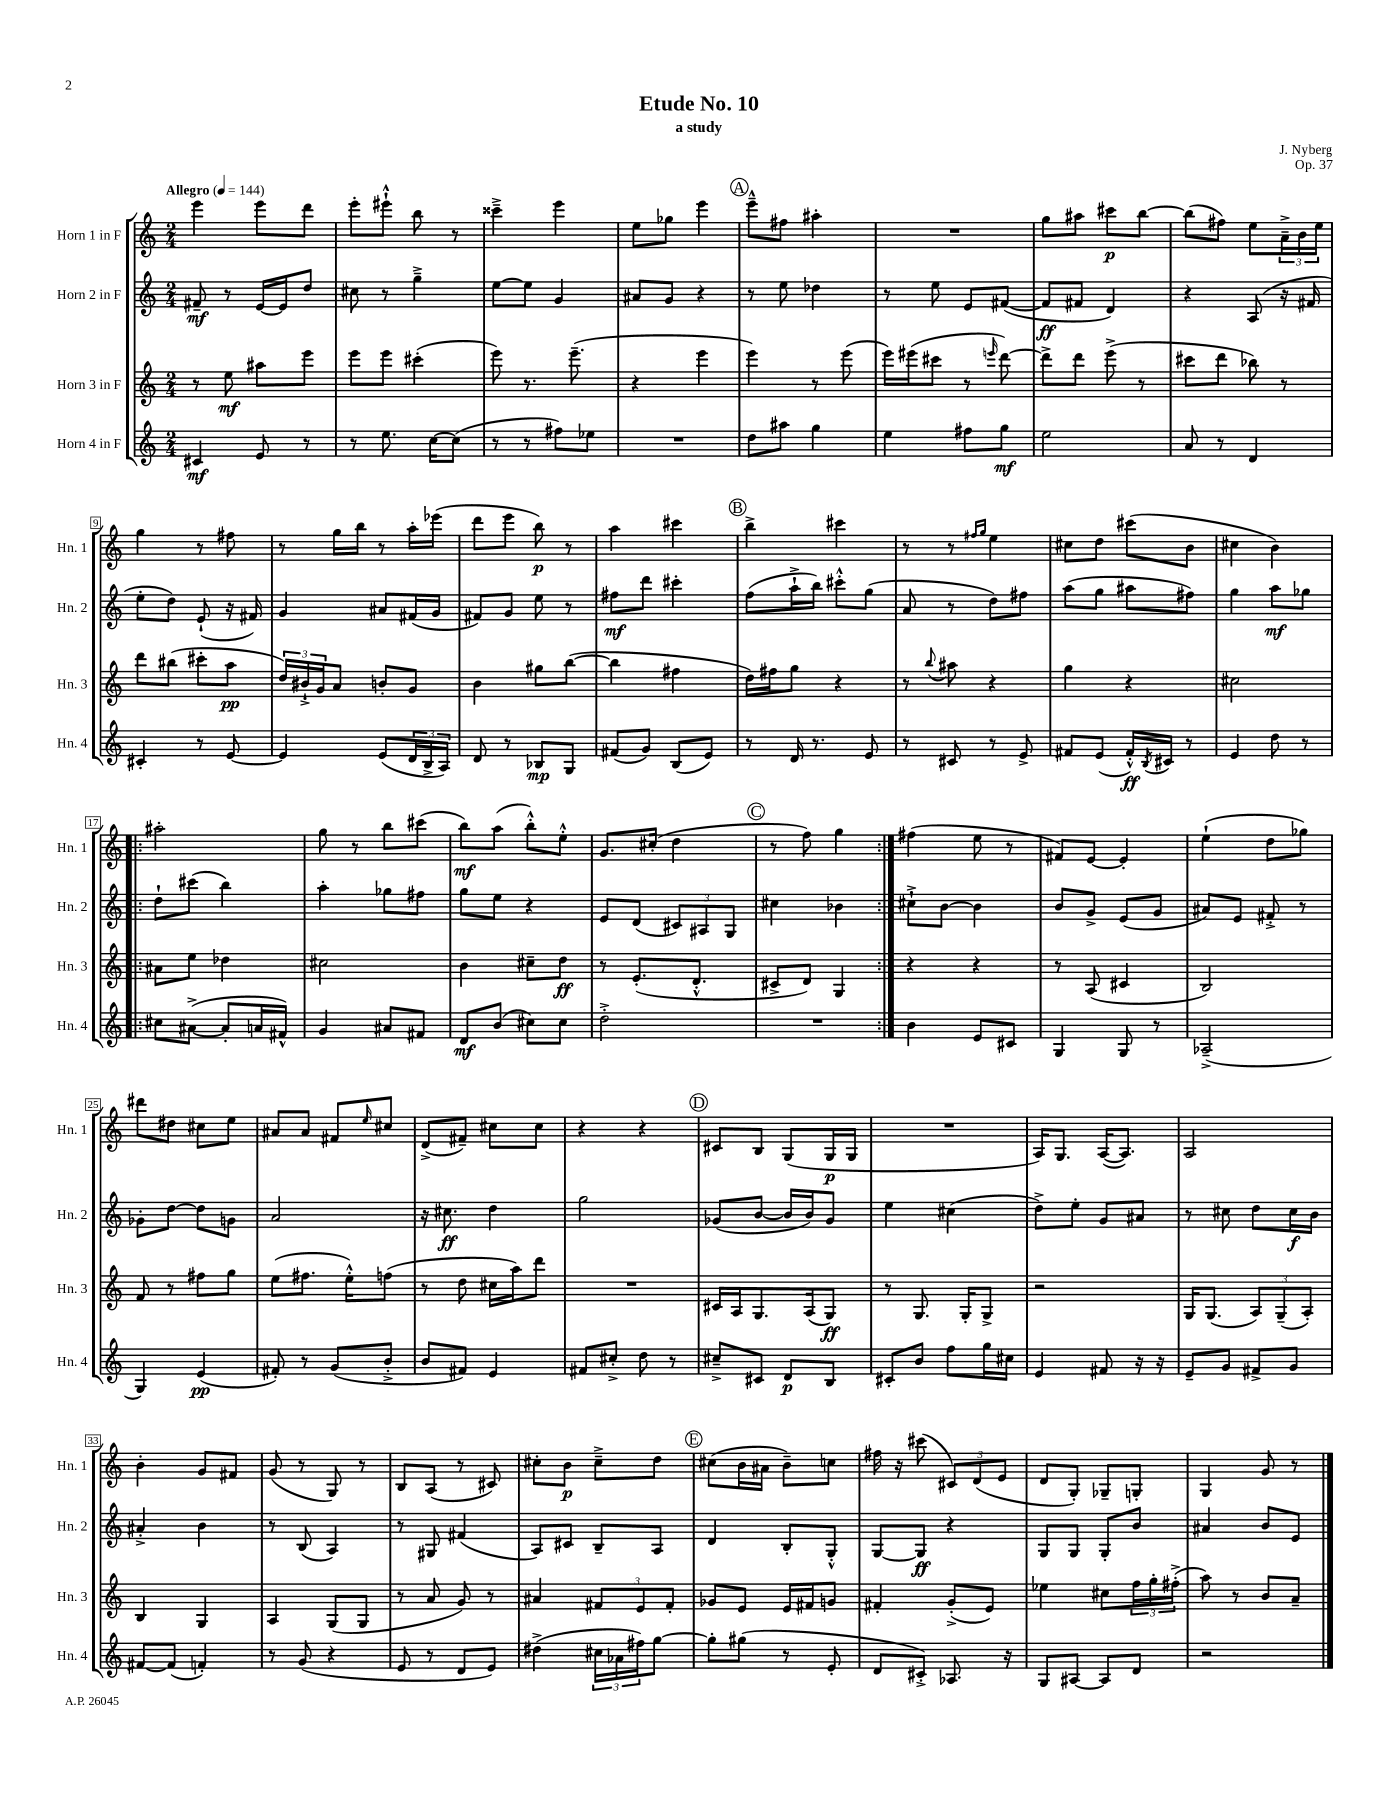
\header { title = "Etude No. 10" composer = "J. Nyberg" subtitle = "a study" opus = "Op. 37" }
<<
\new StaffGroup <<
\new Staff = "s0" \with { instrumentName = "Horn 1 in F" shortInstrumentName = "Hn. 1" } {
    \clef treble \key c \major \numericTimeSignature \time 2/4 \tempo "Allegro" 4 = 144
    e'''4 e'''8 d'''8 |
    e'''8-. eis'''8-!-^ b''8 r8 |
    cisis'''4---> e'''4 |
    e''8 ges''8 e'''4 |
    \mark \markup { \circle "A" } e'''8---^ fis''8 ais''4-. |
    R2 |
    g''8 ais''8 cis'''8\p b''8~ |
    b''8( fis''8) e''8 \tuplet 3/2 { a'16---> b'16 e''16 } |
    g''4 r8 fis''8 |
    r8 g''16 b''16 r8 a''16-. ees'''16( |
    d'''8 e'''8 b''8\p) r8 |
    a''4 cis'''4 |
    \mark \markup { \circle "B" } b''4-> cis'''4 |
    r8 r8 \grace { fis''16 g''16 } e''4 |
    cis''8 d''8 cis'''8( b'8 |
    cis''4 b'4) |
    \repeat volta 2 { ais''2-. |
    g''8 r8 b''8 cis'''8( |
    b''8\mf) a''8( b''8-.-^) e''8-.-^ |
    g'8. cis''16-.( d''4 |
    \mark \markup { \circle "C" } r8 f''8) g''4 | }
    fis''4( e''8 r8 |
    fis'8) e'8~ e'4-. |
    e''4-!( d''8 ges''8) |
    dis'''8 dis''8 cis''8 e''8 |
    ais'8 ais'8 fis'8 \grace { e''16 } cis''8 |
    d'8->( fis'8--) cis''8 cis''8 |
    r4 r4 |
    \mark \markup { \circle "D" } cis'8 b8 g8( g16\p g16 |
    R2 |
    a16) g8. a16~( a8.) |
    a2 |
    b'4-. g'8 fis'8 |
    g'8( r8 g8) r8 |
    b8 a8( r8 cis'8) |
    cis''8-. b'8\p cis''8---> d''8 |
    \mark \markup { \circle "E" } cis''8( b'16 ais'16 b'8--) c''8 |
    fis''16 r16 cis'''8( \tuplet 3/2 { cis'8) d'8( e'8 } |
    d'8 g8-.) ges8-- g8-. |
    g4 g'8 r8 \bar "|." |
}
\new Staff = "s1" \with { instrumentName = "Horn 2 in F" shortInstrumentName = "Hn. 2" } {
    \clef treble \key c \major \numericTimeSignature \time 2/4
    fis'8--\mf r8 e'16~ e'16 d''8 |
    cis''8 r8 g''4---> |
    e''8~ e''8 g'4 |
    ais'8 g'8 r4 |
    \mark \markup { \circle "A" } r8 e''8 des''4 |
    r8 e''8 e'8 fis'8~( |
    fis'8\ff fis'8 d'4) |
    r4 a8( r16 fis'16 |
    e''8-. d''8) e'8-!( r16 fis'16) |
    g'4 ais'8 fis'16( g'16 |
    fis'8) g'8 e''8 r8 |
    fis''8\mf d'''8 cis'''4-. |
    \mark \markup { \circle "B" } f''8( a''16-!-> b''16) cis'''8-.-^ g''8( |
    a'8 r8 d''8) fis''8 |
    a''8( g''8 ais''8 fis''8) |
    g''4 a''8\mf ges''8 |
    \repeat volta 2 { d''8-! cis'''8( b''4) |
    a''4-. ges''8 fis''8 |
    g''8 e''8 r4 |
    e'8 d'8( \tuplet 3/2 { cis'8) ais8 g8 } |
    \mark \markup { \circle "C" } cis''4 bes'4 | }
    cis''8-!-> b'8~ b'4 |
    b'8 g'8-> e'8( g'8 |
    ais'8) e'8 fis'8-.-> r8 |
    ges'8-. d''8~ d''8 g'8 |
    a'2 |
    r16 cis''8.\ff d''4 |
    g''2 |
    \mark \markup { \circle "D" } ges'8( b'8~ b'16 b'16) ges'8 |
    e''4 cis''4( |
    d''8->) e''8-. g'8 ais'8 |
    r8 cis''8 d''8 cis''16\f b'16 |
    ais'4-.-> b'4 |
    r8 b8( a4) |
    r8 gis8 fis'4( |
    a8) cis'8 b8-- a8 |
    \mark \markup { \circle "E" } d'4 b8-. g8-.-^ |
    g8~ g8\ff r4 |
    g8 g8 g8-. b'8 |
    ais'4 b'8 e'8 \bar "|." |
}
\new Staff = "s2" \with { instrumentName = "Horn 3 in F" shortInstrumentName = "Hn. 3" } {
    \clef treble \key c \major \numericTimeSignature \time 2/4
    r8 e''8\mf ais''8 e'''8 |
    e'''8 e'''8 cis'''4-.( |
    e'''8) r8. e'''8.--( |
    r4 e'''4 |
    \mark \markup { \circle "A" } e'''4) r8 e'''8( |
    e'''16) eis'''16( cis'''8 r8 \grace { e'''16 } d'''8~) |
    d'''8-> d'''8 e'''8->( r8 |
    cis'''8 d'''8 bes''8) r8 |
    d'''8 bis''8( cis'''8-. a''8\pp |
    \tuplet 3/2 { d''16) bis'16-!-> g'16 } a'8 b'8-. g'8 |
    b'4 gis''8 b''8~( |
    b''4 fis''4 |
    \mark \markup { \circle "B" } d''16) fis''16 g''8 r4 |
    r8 \appoggiatura { b''8 } ais''8 r4 |
    g''4 r4 |
    cis''2 |
    \repeat volta 2 { ais'8 e''8 des''4 |
    cis''2 |
    b'4 cis''8-- d''8\ff |
    r8 e'8.-.( d'8.-.-^ |
    \mark \markup { \circle "C" } cis'8-> d'8) g4 | }
    r4 r4 |
    r8 a8( cis'4 |
    b2) |
    f'8 r8 fis''8 g''8 |
    e''8( fis''8. e''16-.-^) f''8( |
    r8 d''8 cis''16 a''16) d'''8 |
    R2 |
    \mark \markup { \circle "D" } cis'16 a16 g8. a16( g8\ff) |
    r8 g8. g16-. g8-> |
    r2 |
    g16 g8.( \tuplet 3/2 { a8) g8--( a8-.) } |
    b4 g4 |
    a4 g8( g8 |
    r8 a'8 g'8) r8 |
    ais'4 \tuplet 3/2 { fis'8 e'8 fis'8-. } |
    \mark \markup { \circle "E" } ges'8 e'8 e'16 fis'16 g'8 |
    fis'4-. g'8-.->( e'8) |
    ees''4 cis''8 \tuplet 3/2 { f''16 g''16-. fis''16-.->( } |
    a''8) r8 b'8 a'8-- \bar "|." |
}
\new Staff = "s3" \with { instrumentName = "Horn 4 in F" shortInstrumentName = "Hn. 4" } {
    \clef treble \key c \major \numericTimeSignature \time 2/4
    cis'4\mf e'8 r8 |
    r8 e''8. c''16~ c''8( |
    r8 r8 fis''8) ees''8 |
    R2 |
    \mark \markup { \circle "A" } d''8 ais''8 g''4 |
    e''4 fis''8 g''8\mf |
    e''2 |
    a'8 r8 d'4 |
    cis'4-. r8 e'8~ |
    e'4 e'8( \tuplet 3/2 { d'16 b16-> a16) } |
    d'8 r8 bes8\mp g8 |
    fis'8( g'8) b8( e'8) |
    \mark \markup { \circle "B" } r8 d'16 r8. e'8 |
    r8 cis'8 r8 e'8-> |
    fis'8 e'8( fis'16-.-^\ff) \acciaccatura { b8 } cis'16 r8 |
    e'4 d''8 r8 |
    \repeat volta 2 { cis''8 ais'8~->( ais'8-. a'16 fis'16-^) |
    g'4 ais'8 fis'8 |
    d'8\mf b'8( cis''8) cis''8 |
    d''2-.-> |
    \mark \markup { \circle "C" } R2 | }
    b'4 e'8 cis'8 |
    g4 g8 r8 |
    aes2--->( |
    g4) e'4\pp( |
    fis'8-.) r8 g'8( b'8-.-> |
    b'8 fis'8) e'4 |
    fis'8 cis''8-.-> d''8 r8 |
    \mark \markup { \circle "D" } cis''8---> cis'8 d'8\p b8 |
    cis'8-. b'8 f''8 g''16 cis''16 |
    e'4 fis'8 r16 r16 |
    e'8-- g'8 fis'8-> g'8 |
    fis'8~ fis'8( f'4-.) |
    r8 g'8( r4 |
    e'8 r8 d'8 e'8) |
    dis''4->( \tuplet 3/2 { cis''16 aes'16 fis''16) } g''8~ |
    \mark \markup { \circle "E" } g''8-. gis''8( r8 e'8-. |
    d'8 cis'8-.->) aes8. r16 |
    g8 ais8~ ais8 d'8 |
    r2 \bar "|." |
}
>>
>>
\layout { \context { \Score \override BarNumber.stencil = #(make-stencil-boxer 0.1 0.3 ly:text-interface::print) } }
